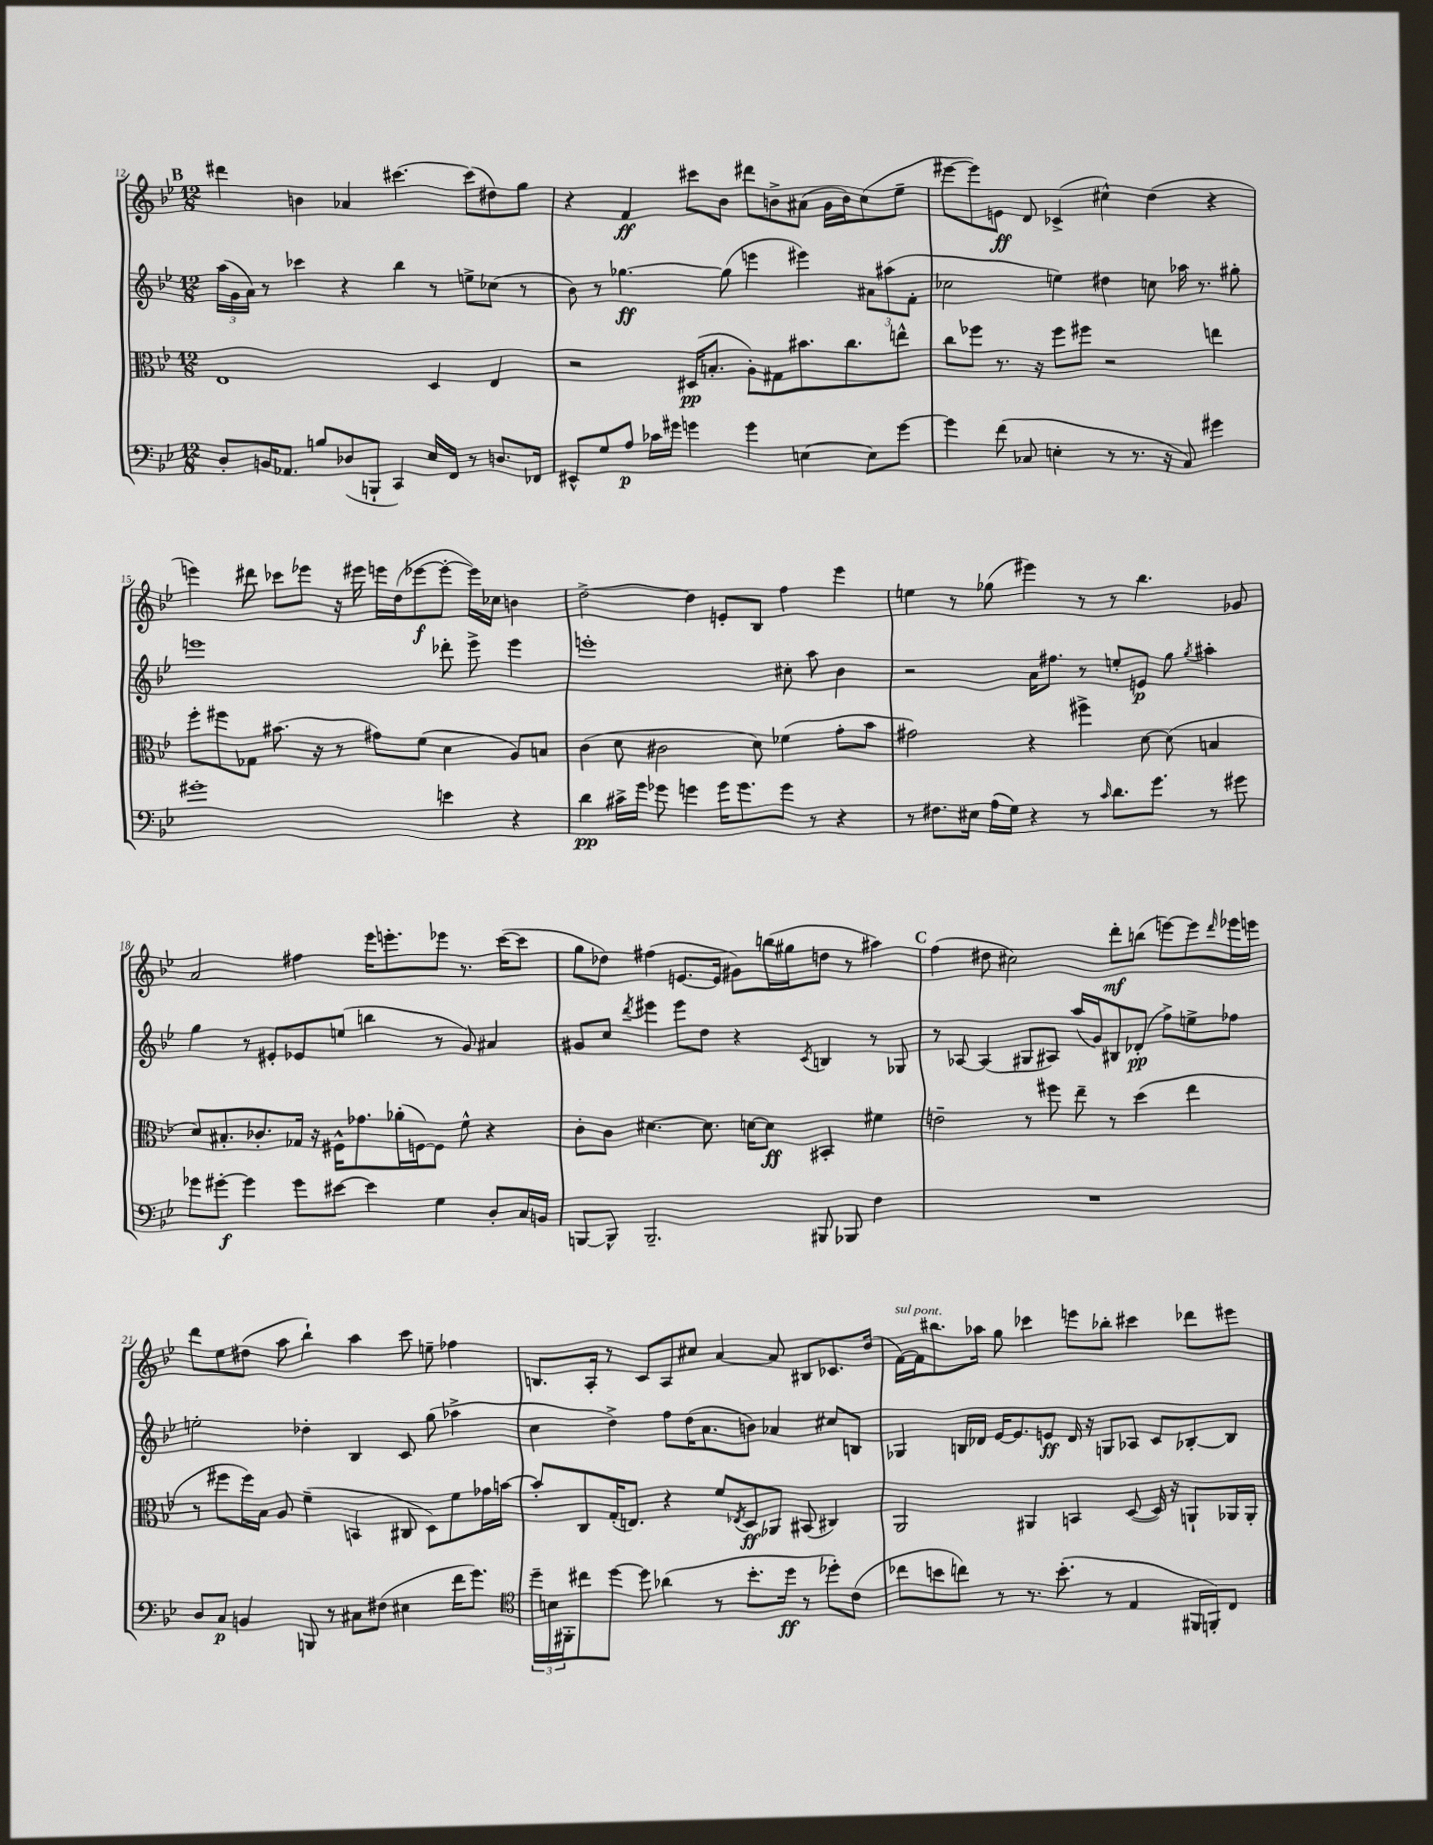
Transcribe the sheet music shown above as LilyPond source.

<<
\new StaffGroup <<
\new Staff = "s0" {
    \clef treble \key bes \major \numericTimeSignature \time 12/8
    \mark \markup { \bold "B" } dis'''4 b'4 aes'4 cis'''4.~ cis'''8( dis''8) g''8 |
    r4 f'4\ff cis'''8 bes'8 dis'''8 b'8-> ais'8( g'16 b'16) c''8( ees''8-- |
    eis'''8~ eis'''8) e'8\ff d'8 ces'4->( cis''4-^) d''4( r4 |
    e'''4) dis'''8 ces'''8 ees'''8 r16 eis'''16 e'''16 d''16( ees'''8~\f ees'''8~-. ees'''16) ces''16 b'4 |
    d''2~-> d''4 e'8-. bes8 f''4 ees'''4 |
    e''4 r8 ges''8( eis'''4) r8 r8 bes''4. ges'8 |
    a'2 fis''4 ees'''16 e'''8.-. ees'''8 r8. c'''16~( c'''8 |
    g''8 des''8) fis''4( e'8.~ e'16 gis'8) b''16( gis''16 d''8 r8 ais''4) |
    \mark \markup { \bold "C" } f''4( dis''8 cis''2) d'''8-.\mf b''8( e'''8~) e'''8 \grace { d'''16 } ees'''16 e'''16 |
    d'''8 ees''8 dis''8( a''8 bes''4-!) a''4 c'''8 e''8-- fes''4 |
    b8. a16-. r8 c'8 a8 cis''8 a'4~ a'8 bis8 ces'8. d''16( |
    f'16~^\markup { \italic "sul pont." }) f'16 bis''8. aes''16 g''8 ces'''4 e'''8 bes''8-. cis'''4 des'''8 eis'''8 \bar "|." |
}
\new Staff = "s1" {
    \clef treble \key bes \major \numericTimeSignature \time 12/8
    \mark \markup { \bold "B" } \tuplet 3/2 { a''16( g'16 a'16) } r8 ces'''4 r4 bes''4 r8 e''8-> ces''8( r8 |
    bes'8) r8 ges''4.~\ff ges''8( e'''4 eis'''4) \tuplet 3/2 { ais'8 ais''8( f'8-. } |
    ces''2 e''4) dis''4 c''8 aes''16 r8. gis''8-. |
    e'''1 des'''8-. e'''8-> e'''4 |
    e'''1-. cis''8-. a''8 bes'4 |
    r2 a'16 fis''8. r8 e''8-. e'8\p g''8 \acciaccatura { g''8 } ais''4-. |
    g''4 r8 eis'8-. ees'8 e''8( b''4 r8 g'8) ais'4 |
    gis'8 c''8 \acciaccatura { d'''8 } eis'''4 eis'''8 d''8 r4 \acciaccatura { c'8 } b4 r8 ges8 |
    \mark \markup { \bold "C" } r8 aes8~ aes4( gis8 ais8) a''16( g'16) bis8 des'8-.\pp( f''8->) e''8-> fes''8 |
    e''2-. des''4-. bes4 c'8 g''8( aes''4-> |
    c''4 d''4->) f''8 d''16( a'8. b'8) aes'4 cis''8 b8 |
    ges4 b16 des'16 ees'16~ ees'8. e'8\ff des'16 r16 g8 aes8 c'8 bes8~-. bes8 \bar "|." |
}
\new Staff = "s2" {
    \clef alto \key bes \major \numericTimeSignature \time 12/8
    \mark \markup { \bold "B" } ees1 d4 ees4 |
    r2 dis16\pp( b8.-. a8-.) gis8 bis'8. c''8. e''8-^ |
    c''8 fes''8 r8. r16 fes''8 fis''8 r2 e''4 |
    f''8-. fis''8 ges8 bis'8.( r16 r8 gis'8) f'8( d'4 a8) b8 |
    c'4( d'8 cis'2 d'8) fes'4( g'8-. bes'8 |
    gis'2) r4 fis''4-> d'8~ d'8( b4 |
    d'8) bis8.-. ces'8.-. ges16 r16 fis16-^ ges'8. aes'16-.( f16~) f8 f'8-^ r4 |
    c'8-. c'8 dis'4.~ dis'8. d'16~ d'8\ff bis,4-. fis'4 |
    \mark \markup { \bold "C" } e'2-- r8 fis''8 ees''8-- r8 d''4( ees''4 |
    r8 fis''8 fis''16) bes16 a8 f'4--( b,4 cis8 d8) f'8 ges'16 b'16~ |
    b'8-. c8 g16-.( e8.) r4 f'8 \acciaccatura { ees8 } d8\ff aes,8 bis,8( cis4) |
    a,2 ais,4 b,4 d8~( d16) r16 a,8-! aes,16 aes,16-. \bar "|." |
}
\new Staff = "s3" {
    \clef bass \key bes \major \numericTimeSignature \time 12/8
    \mark \markup { \bold "B" } d8-. b,16 aes,8. b8 des8( b,,8-! c,4) ees16 f,16 r8 d8. fes,16 |
    eis,8-^ g8 a8\p ces'16 gis'16 g'4 g'4 e4~ e8 g'8~ |
    g'4 f'8( ces8 e4-. r8 r8. r16 ces8) gis'4 |
    gis'1-. e'4 r4 |
    d'4\pp cis'16-> g'16 ges'8 g'4 g'16 g'8. g'8 r8 r4 |
    r8 fis8. eis16 a16( g16) r4 r8 \grace { c'16 } d'8. g'8. r8 gis'8 |
    ges'8 gis'8~-.\f gis'4 gis'8 eis'8~ eis'4 g4 d8-. c16 b,16 |
    b,,8~ b,,8-^ b,,2.-- bis,,8 bes,,8 f4 |
    \mark \markup { \bold "C" } R1. |
    d8 c8\p b,4 b,,8 r8 cis8 fis8( eis4 f'16 g'8.) |
    \clef tenor \tuplet 3/2 { d''16-- b16 fis,16-. } cis''8 d''8~ d''8 aes'4( r8 bes'8.-. d''16\ff r8 des''8-.) c'8( |
    ces''8 b'8 c''8) r8 r8. b'8.-.( r8 ees4 fis,16 f,16-.) c8 \bar "|." |
}
>>
>>
\layout { \context { \Score currentBarNumber = #12 } }
